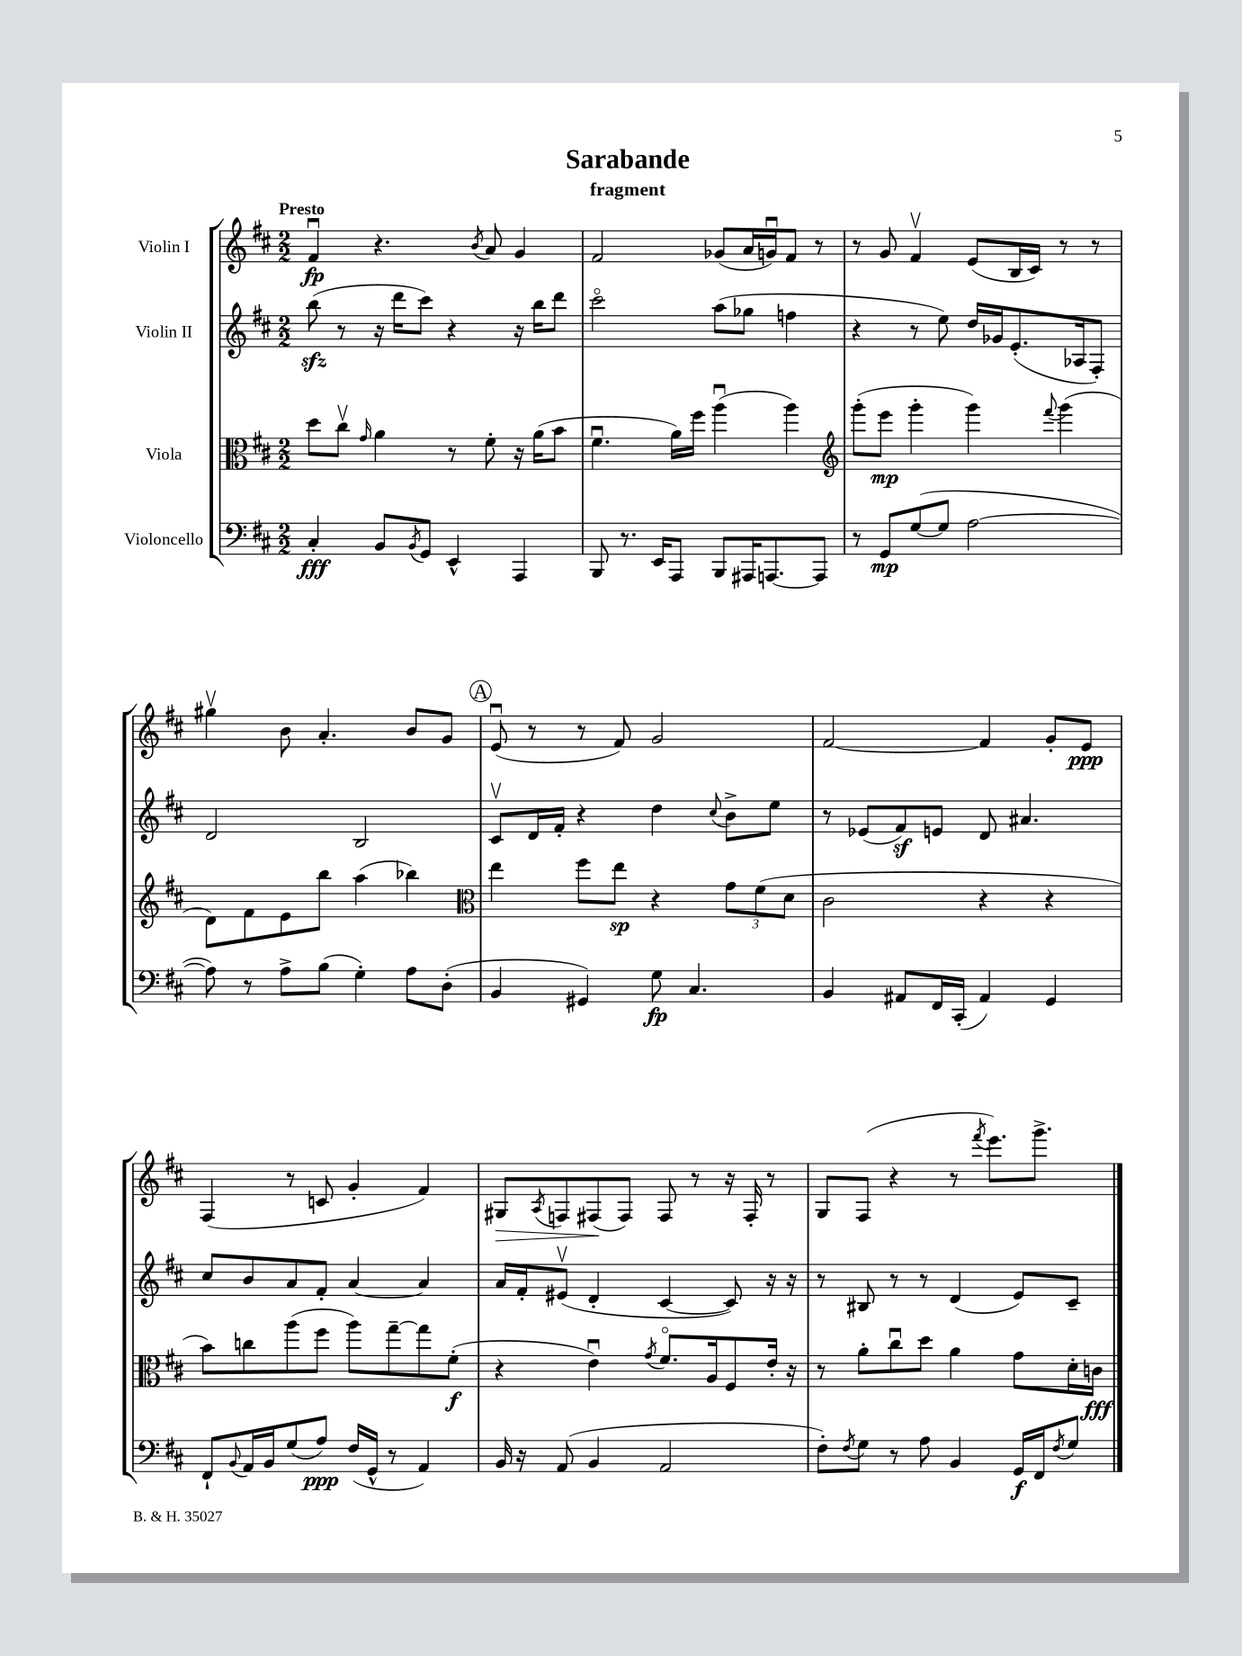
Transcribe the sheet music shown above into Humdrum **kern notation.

**kern	**dynam	**kern	**dynam	**kern	**kern	**dynam
*part4	*part4	*part3	*part3	*part2	*part1	*part1
*staff4	*staff4	*staff3	*staff3	*staff2	*staff1	*staff1
*I"Violoncello	*	*I"Viola	*	*I"Violin II	*I"Violin I	*
*clefF4	*	*clefC3	*	*clefG2	*clefG2	*
*k[f#c#]	*	*k[f#c#]	*	*k[f#c#]	*k[f#c#]	*
*M2/2	*	*M2/2	*	*M2/2	*M2/2	*
=1	=1	=1	=1	=1	=1	=1
!	!	!	!	!	!LO:TX:a:B:t=Presto	!
4C#'/	fff	8dd\L	.	(8bbzz\	4f#u/	fp
.	.	8cc#v\J	.	8r	.	.
.	.	16qqg/	.	.	.	.
8BB/L	.	4a\	.	16r	4.r	.
.	.	.	.	16ddd\KL	.	.
8qBB/	.	.	.	.	.	.
8GG/J	.	.	.	8ccc#\J)	.	.
4EE^^/	.	8r	.	4r	.	.
.	.	.	.	.	8qb/	.
.	.	8f#'\	.	.	8a/	.
4AAA/	.	16r	.	16r	4g/	.
.	.	(16a\KL	.	16bb\KL	.	.
.	.	8b\J	.	8ddd\J	.	.
=2	=2	=2	=2	=2	=2	=2
8BBB/	.	4.f#u\	.	2ccc#\	2f#/	.
8.r	.	.	.	.	.	.
16EE/KL	.	.	.	.	.	.
8AAA/J	.	16a\LL)	.	.	.	.
.	.	16ff#\JJ	.	.	.	.
8BBB/L	.	(4aau\	.	(8aa\L	(8g-X/L	.
16AAA#X/K	.	.	.	8gg-X\J	16a/L	.
[8.AAAn/	.	.	.	.	16gnu/J)	.
.	.	4aa\)	.	4ffn\	8f#/J	.
8AAA/J]	.	.	.	.	8r	.
=3	=3	=3	=3	=3	=3	=3
*	*	*clefG2	*	*	*	*
8r	.	(8ggg'\L	.	4r	8r	.
8GG/L	mp	8eee\J	mp	.	8g/	.
([8G/	.	4ggg'\	.	8r	4f#v/	.
8G/J]	.	.	.	8ee\)	.	.
[2A\	.	4ggg\)	.	16dd/LL	(8e/L	.
.	.	.	.	16g-X/J	.	.
.	.	.	.	(8.e'/	16B/L	.
.	.	.	.	.	16c#/JJ)	.
.	.	8qqfff#/	.	.	.	.
.	.	(4ggg\	.	.	8r	.
.	.	.	.	16A-X/k	.	.
.	.	.	.	8F#'/J)	8r	.
!!LO:LB:g=z
=4	=4	=4	=4	=4	=4	=4
8A\])	.	8d\L)	.	2d/	4gg#Xv\	.
8r	.	8f#\	.	.	.	.
8A^\L	.	8e\	.	.	8b\	.
(8B\J	.	8bb\J	.	.	4.a'/	.
4G'\)	.	(4aa\	.	2B/	.	.
8A\L	.	4bb-X\)	.	.	8b/L	.
(8D'\J	.	.	.	.	8g/J	.
!!LO:REH:place=s1:t=A
=5	=5	=5	=5	=5	=5	=5
*	*	*clefC3	*	*	*	*
4BB/	.	4ee\	.	8c#v/L	(8eu/	.
.	.	.	.	16d/L	8r	.
.	.	.	.	16f#'/JJ	.	.
4GG#X/)	.	8ff#\L	.	4r	8r	.
.	.	8ee\J	sp	.	8f#/)	.
8G\	fp	4r	.	4dd\	2g/	.
4.C#/	.	.	.	.	.	.
.	.	.	.	8qqcc#/	.	.
.	.	12g\L	.	8b^\L	.	.
.	.	(12f#\	.	.	.	.
.	.	.	.	8ee\J	.	.
.	.	12d\J	.	.	.	.
=6	=6	=6	=6	=6	=6	=6
4BB/	.	2c#\	.	8r	[2f#/	.
.	.	.	.	(8e-X/L	.	.
8AA#X/L	.	.	.	8f#z/)	.	.
16FF#/L	.	.	.	8en/J	.	.
(16CC#'/JJ	.	.	.	.	.	.
4AA#/)	.	4r	.	8d/	4f#/]	.
.	.	.	.	4.a#X/	.	.
4GG/	.	4r	.	.	8g'/L	.
.	.	.	.	.	8e/J	ppp
!!LO:LB:g=z
=7	=7	=7	=7	=7	=7	=7
8FF#`/L	.	8b\L)	.	8cc#/L	(4F#/	.
8qqBB/	.	.	.	.	.	.
16AA/L	.	8ccn\	.	8b/	.	.
16BB/J	.	.	.	.	.	.
(8G/	.	(8aa\	.	8a/	8r	.
8A/J)	ppp	8ff#\J	.	8f#'/J	8cn/	.
(16F#/LL	.	8aa\L)	.	[4a/	4g'/	.
16GG^^/JJ	.	.	.	.	.	.
8r	.	[8gg~\	.	.	.	.
4AA/)	.	8gg\]	.	4a/]	4f#/)	.
.	.	(8f#'\J	f	.	.	.
=8	=8	=8	=8	=8	=8	=8
!	!	!	!	!	!	!LO:HP:b
16BB/	.	4r	.	16a/LL	8G#X/L	>
16r	.	.	.	16f#'/J	.	.
.	.	.	.	.	8qA/	.
(8AA/	.	.	.	(8e#Xv/J	8Fn/	.
4BB/	.	4eu\)	.	4d'/	(8F#X/	.
.	.	.	.	.	8F#/J)	]
.	.	8qg/	.	.	.	.
2AA/	.	8.f#/L	.	[4c#/	8F#/	.
.	.	.	.	.	8r	.
.	.	16A/k	.	.	.	.
.	.	8F#/	.	8c#/])	16r	.
.	.	.	.	.	16F#'/	.
.	.	16e'/Jk	.	16r	8r	.
.	.	16r	.	16r	.	.
=9	=9	=9	=9	=9	=9	=9
8F#'\L)	.	8r	.	8r	8G/L	.
8qF#/	.	.	.	.	.	.
8G\J	.	8a'\L	.	8B#X/	(8F#/J	.
8r	.	8cc#u\	.	8r	4r	.
8A\	.	8dd\J	.	8r	.	.
4BB/	.	4a\	.	(4d/	8r	.
.	.	.	.	.	8qfff#/	.
.	.	.	.	.	8.eee\L)	.
16GG/LL	f	8g\L	.	8e/L)	.	.
16FF#/J	.	.	.	.	8.ggg^\J	.
8qF#/	.	.	.	.	.	.
8G/J	.	16d'\L	.	8c#~/J	.	.
.	.	16cn\JJ	fff	.	.	.
==	==	==	==	==	==	==
*-	*-	*-	*-	*-	*-	*-
